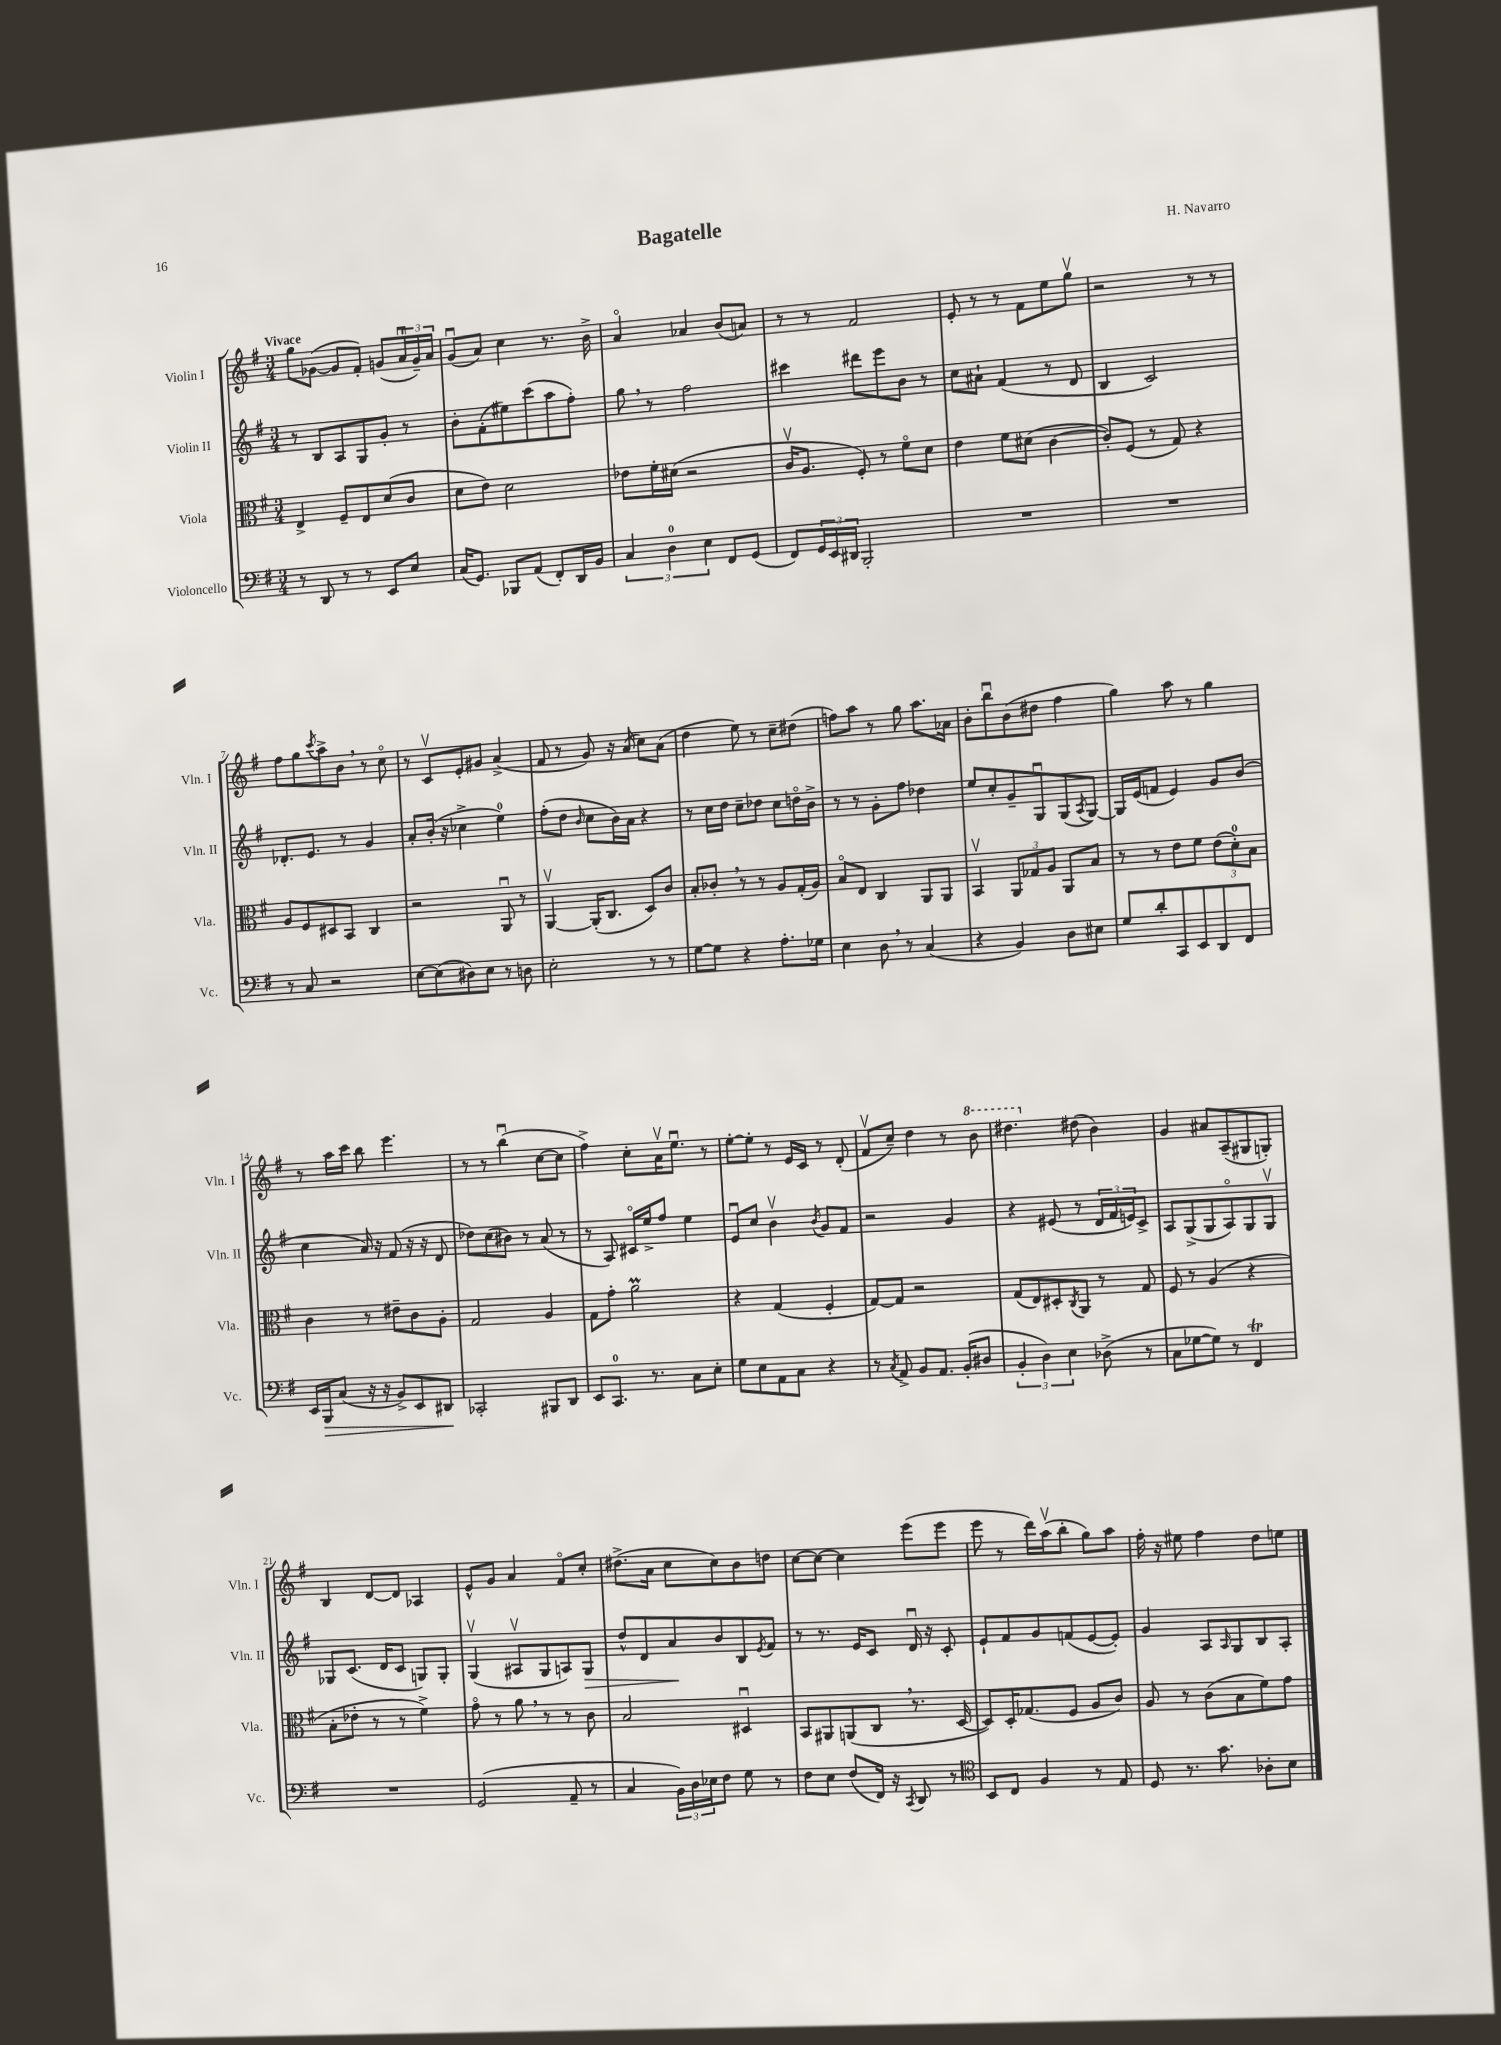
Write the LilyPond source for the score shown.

\header { title = "Bagatelle" composer = "H. Navarro" }
<<
\new StaffGroup <<
\new Staff = "s0" \with { instrumentName = "Violin I" shortInstrumentName = "Vln. I" } {
    \clef treble \key g \major \numericTimeSignature \time 3/4 \tempo "Vivace"
    g''8 ges'8~( ges'8 fis'8-.) g'8( \tuplet 3/2 { a'16\downbow g'16--) a'16 } |
    g'8\downbow( a'8) c''4 r8. b'16-> |
    a'4\flageolet aes'4 b'8( a'8) |
    r8 r8 fis'2 |
    e'8-. r8 r8 fis'8 e''8 g''8\upbow |
    r2 r8 r8 |
    fis''8 g''8 \acciaccatura { c'''8 } a''8-> b'8 \breathe r8 c''8\flageolet |
    r8 c'8\upbow e'8-. gis'8 a'4->( |
    fis'8 r8 g'8) r16 a'16( c''8) a'8( |
    d''4 e''8) r8 c''8-- dis''8( |
    f''8) a''8 r8 g''8 a''8. aes'16 |
    b'8-. b''8\downbow b'8( dis''8 fis''4 |
    g''4) a''8 r8 g''4 |
    r8 a''16 c'''16 b''8 e'''4. |
    r8 r8 b''4\downbow( c''8~ c''8 |
    fis''4->) c''8-. a'16\upbow e''8.\downbow r8 |
    e''8~-. e''8-. r8 e'16 c'16 r8 d'8-.( |
    fis'8\upbow c''8--) d''4 r8 \ottava #1 b''8 |
    dis'''4. \ottava #0 dis''8( b'4) |
    g'4 ais'8 a8--( gis8 g8-.) |
    b4 d'8~ d'8 aes4 |
    e'8-^ g'8 a'4 fis'8\flageolet c''8-. |
    dis''8.->( a'16 c''8 c''8) b'8 d''8 |
    c''8~ c''8~ c''4 e'''8( e'''8 |
    e'''8 r8 d'''16) a''16\upbow( b''8-. g''8) a''8 |
    fis''16-. r16 eis''8 fis''4 d''8 e''8 \bar "|." |
}
\new Staff = "s1" \with { instrumentName = "Violin II" shortInstrumentName = "Vln. II" } {
    \clef treble \key g \major \numericTimeSignature \time 3/4
    r8 b8 a8 g8 g'8-. r8 |
    b'8-. fis'8-.( eis''8) c'''8( a''8 fis''8-.) |
    g''8 \breathe r8 fis''2 |
    cis'''4 dis'''8 e'''8 b'8 r8 |
    c''8 ais'8-! fis'4( r8 d'8 |
    b4 c'2) |
    des'8.-. e'8. r8 g'4 |
    a'8-. b'16-.( r16 ces''4-> e''4-0) |
    fis''8-.( d''8 \grace { b'16 } c''8 b'16) a'16 r4 |
    r8 c''16 d''16 c''8-- des''8 c''8 d''16\flageolet b'16-> |
    r8 r8 g'8-. fis''8 des''4 |
    e''8 c''8-. g'8-- g8\downbow g8( \acciaccatura { a8 } g8~) |
    g16 e'16( f'8 e'4) g'8 b'8( |
    c''4 a'16) r16 fis'8( r16 r16 d'8 |
    des''8) c''8( bis'8) r8 a'8( r8 |
    r8 a8) cis'16\flageolet e''16-> fis''8 e''4 |
    e'8\downbow c''8 b'4\upbow \acciaccatura { b'8 } g'8 fis'8 |
    r2 g'4 |
    r4 eis'8( r8 \tuplet 3/2 { d'16 fis'16 e'16) } c'8-> |
    a8 g8->( g8 a8\flageolet) g8 g8\upbow |
    ges8 c'8.( d'16 c'8 g8) g8-. |
    g4\upbow( ais8\upbow g8 a8) g8\> |
    d''8-^ d'8 a'8\! b'8 b8 \acciaccatura { e'8 } fis'8 |
    r8 r8. e'16 c'8 d'16\downbow r16 c'8-. |
    e'8-! fis'8 g'8 f'8( e'8~ e'8-.) |
    g'4 a8 \grace { a16 } g8 b8 a8-. \bar "|." |
}
\new Staff = "s2" \with { instrumentName = "Viola" shortInstrumentName = "Vla." } {
    \clef alto \key g \major \numericTimeSignature \time 3/4
    e4-> fis8-- e8 d'8( c'8 |
    d'8 e'8) d'2 |
    ees'8 fis'16-. dis'16( r2 |
    c'16\upbow a8. fis8-.) r8 fis'8\flageolet d'8 |
    e'4 fis'8 dis'8( c'4~ |
    c'8-.) fis8( r8 g8) r4 |
    a8 fis8 dis8 b,8 c4 |
    r2 a,8\downbow r8 |
    a,4~\upbow a,16-.( c8. d8) c'8 |
    b8-. ces'8-. \breathe r8 r8 a8 g16-.( a16) |
    b8\flageolet e8 c4 a,8 a,8 |
    b,4\upbow \tuplet 3/2 { a,8 ges8 a8 } a,8 b8 |
    r8 r8 e'8 fis'8 \tuplet 3/2 { e'8( d'8-0-.) b8 } |
    c'4 r8 eis'8-- c'8 a8-. |
    g2 a4 |
    g8 g'8-. a'2\prall |
    r4 g4( fis4-. |
    g8~) g8 r2 |
    g8( e8) dis8-. \acciaccatura { c8 } a,8 r8 g8 |
    fis8 r8 a4( r4 |
    b8-. ees'8-. r8 r8 fis'4->) |
    g'8\flageolet r8 a'8 \breathe r8 r8 c'8 |
    b2 dis4\downbow |
    b,8 ais,8 a,8( c8 \breathe r8. d16~ |
    d8) d16-. ges8.( fis8 a8 c'8) |
    a8 r8 c'8( b8 fis'8) g'8 \bar "|." |
}
\new Staff = "s3" \with { instrumentName = "Violoncello" shortInstrumentName = "Vc." } {
    \clef bass \key g \major \numericTimeSignature \time 3/4
    r8 d,8 r8 r8 e,8 e8 |
    c16( g,8.) bes,,8 a,8( fis,8-.) d,16 b,16 |
    \tuplet 3/2 { c4 d4-0 e4 } fis,8 g,8( |
    fis,8) \tuplet 3/2 { g,16 e,16 dis,16 } b,,2-. |
    R2. |
    R2. |
    r8 c8 r2 |
    e8~ e8( dis8) e8 r8 d8 |
    e2-. r8 r8 |
    g8~ g8 r4 a8.-. ges16 |
    e4 d8 \breathe r8 c4( |
    r4 b,4) d8 eis8 |
    g8 d'8-. c,8 e,8 d,8 fis,8 |
    e,16 b,,16\> c8( r16 r16 b,8->) e,8 dis,8\! |
    ces,2-. bis,,8 d,8 |
    e,8 c,8.-0 r8. c8 e8-. |
    g8 e8 a,8 c8 r4 |
    r8 \acciaccatura { c8 } a,8-> b,8 a,8. b,16-.( dis8 |
    \tuplet 3/2 { b,4-. d4) e4 } des8->( r8 |
    c8 ges8~ ges8) r8 fis,4\trill |
    R2. |
    g,2( a,8-- r8 |
    c4 \tuplet 3/2 { b,16) d16 ees16 } fis8 g8 r8 |
    fis8 e8 fis8( fis,16) r16 \acciaccatura { c,8 } d,8 r8 |
    \clef tenor b,8 c8 fis4 r8 e8 |
    d8 r8. g'8. aes8-. b8 \bar "|." |
}
>>
>>
